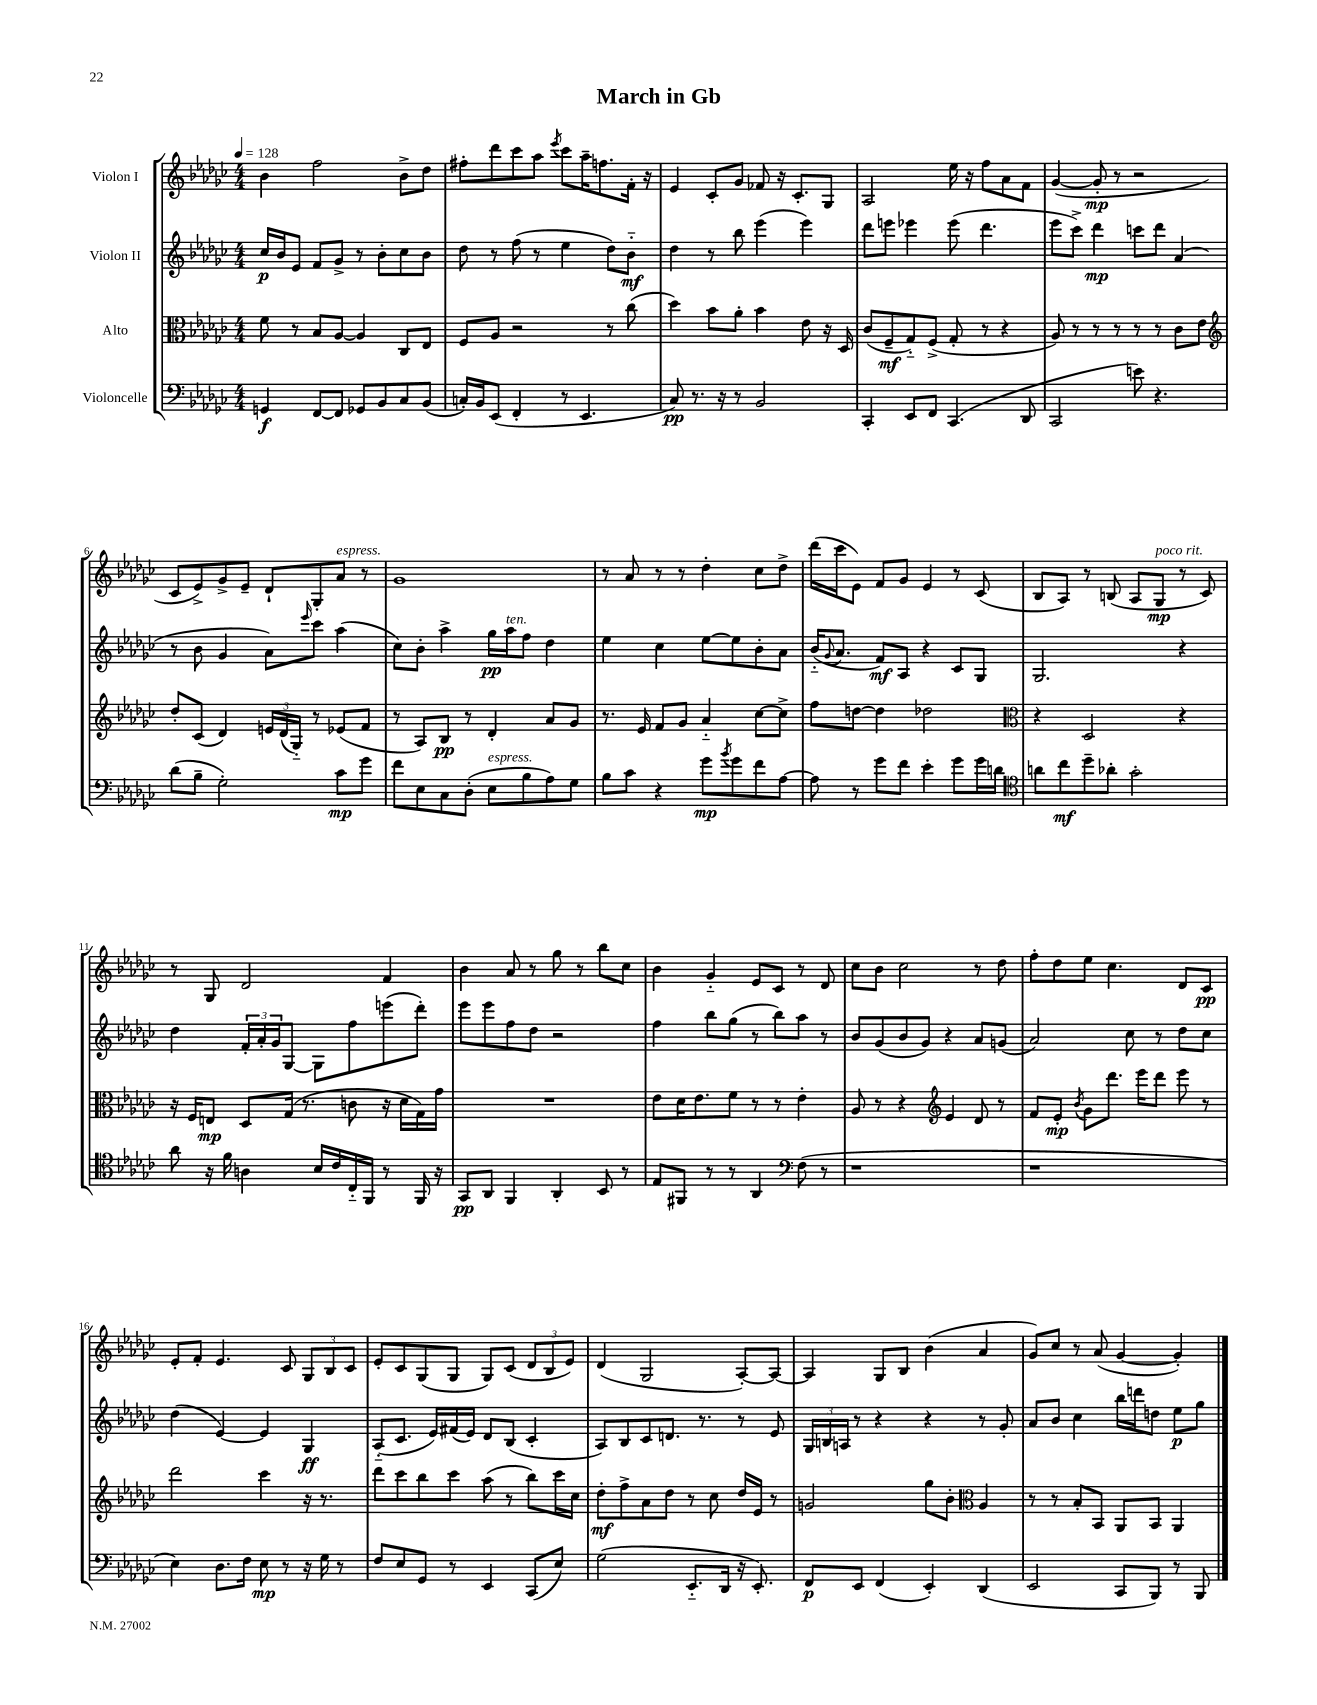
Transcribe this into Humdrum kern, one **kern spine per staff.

**kern	**dynam	**kern	**dynam	**kern	**dynam	**kern	**dynam
*part4	*part4	*part3	*part3	*part2	*part2	*part1	*part1
*staff4	*staff4	*staff3	*staff3	*staff2	*staff2	*staff1	*staff1
*I"Violoncelle	*	*I"Alto	*	*I"Violon II	*	*I"Violon I	*
*clefF4	*	*clefC3	*	*clefG2	*	*clefG2	*
*k[b-e-a-d-g-c-]	*	*k[b-e-a-d-g-c-]	*	*k[b-e-a-d-g-c-]	*	*k[b-e-a-d-g-c-]	*
*M4/4	*	*M4/4	*	*M4/4	*	*M4/4	*
*MM128	*	*MM128	*	*MM128	*	*MM128	*
=1	=1	=1	=1	=1	=1	=1	=1
4GGn/	f	8f\	.	16cc-/LL	p	4b-\	.
.	.	.	.	16b-/J	.	.	.
.	.	8r	.	8e-/J	.	.	.
[8FF/L	.	8B-/L	.	8f/L	.	2ff\	.
8FF/J]	.	[8A-/J	.	8g-^/J	.	.	.
8GG-X/L	.	4A-/]	.	8r	.	.	.
8BB-/	.	.	.	8b-'\L	.	.	.
8C-/	.	8C-/L	.	8cc-\	.	8b-^\L	.
(8BB-/J	.	8E-/J	.	8b-\J	.	8dd-\J	.
=2	=2	=2	=2	=2	=2	=2	=2
16Cn'/LL)	.	8F/L	.	8dd-\	.	8ff#X'\L	.
16BB-/J	.	.	.	.	.	.	.
(8EE-/J	.	8A-/J	.	8r	.	8ddd-\	.
4FF'/	.	2r	.	(8ff\	.	8ccc-\	.
.	.	.	.	8r	.	8aa-\J	.
.	.	.	.	.	.	8qeee-/	.
8r	.	.	.	4ee-\	.	8ccc-\L	.
4.EE-/	.	.	.	.	.	16aa-~\K	.
.	.	.	.	.	.	8.ffn\	.
.	.	8r	.	8dd-\L)	.	.	.
.	.	(8cc-\	.	8b-\J	mf	16f'\Jk	.
.	.	.	.	.	.	16r	.
=3	=3	=3	=3	=3	=3	=3	=3
8C-/)	pp	4dd-\)	.	4dd-\	.	4e-/	.
8.r	.	.	.	.	.	.	.
.	.	8b-\L	.	8r	.	8c-'/L	.
16r	.	.	.	.	.	.	.
8r	.	8a-'\J	.	8bb-\	.	8g-/J	.
2BB-/	.	4b-\	.	(4eee-\	.	8f-X/	.
.	.	.	.	.	.	16r	.
.	.	.	.	.	.	8.c-'/L	.
.	.	8e-\	.	4eee-\)	.	.	.
.	.	16r	.	.	.	8G-/J	.
.	.	16D-/	.	.	.	.	.
=4	=4	=4	=4	=4	=4	=4	=4
4CC-'/	.	(8c-/L	.	8ddd-\L	.	2A-/	.
.	.	8F~/	mf	8eeen\J	.	.	.
8EE-/L	.	8G-/)	.	4eee-X\	.	.	.
8FF/J	.	(8F^/J	.	.	.	.	.
(4.CC-/	.	8G-'/	.	(8eee-\	.	16ee-\	.
.	.	.	.	.	.	16r	.
.	.	8r	.	4.ddd-\	.	8ff\L	.
.	.	4r	.	.	.	8a-\	.
8DD-/	.	.	.	.	.	8f\J	.
=5	=5	=5	=5	=5	=5	=5	=5
2CC-/	.	8A-/)	.	8eee-\L	.	([4g-/	.
.	.	8r	.	8ccc-^\J)	.	.	.
.	.	8r	.	4ddd-\	mp	8g-'/]	mp
.	.	8r	.	.	.	8r	.
8en\)	.	8r	.	8cccn\L	.	2r	.
4.r	.	8r	.	8ddd-\J	.	.	.
.	.	8c-\L	.	(4a-/	.	.	.
.	.	8e-\J	.	.	.	.	.
!!LO:LB:g=z
=6	=6	=6	=6	=6	=6	=6	=6
*	*	*clefG2	*	*	*	*	*
(8d-\L	.	8dd-'/L	.	8r	.	8c-/L	.
8B-~\J	.	(8c-/J	.	8b-\	.	8e-^/)	.
2G-'\)	.	4d-/)	.	4g-/	.	8g-^/	.
.	.	.	.	.	.	8e-~/J	.
.	.	24en/LL	.	8a-\L)	.	8d-`/L	.
.	.	(24d-/	.	.	.	.	.
.	.	24G-/JJ)	.	.	.	.	.
.	.	.	.	16qqeee-/	.	.	.
.	.	8r	.	8ccc-\J	.	8G-'/	.
!	!	!	!	!	!	!LO:TX:a:i:t=espress.	!
8c-\L	mp	(8e-X/L	.	(4aa-\	.	8a-/J	.
8g-\J	.	8f/J	.	.	.	8r	.
=7	=7	=7	=7	=7	=7	=7	=7
8f\L	.	8r	.	8cc-\L)	.	1g-	.
8E-\	.	8A-/L)	.	8b-'\J	.	.	.
8C-\	.	8B-/J	pp	4aa-^\	.	.	.
(8D-'\J	.	8r	.	.	.	.	.
!LO:TX:a:i:t=espress.	!	!	!	!	!	!	!
8E-\L	.	4d-'/	.	16gg-\LL	pp	.	.
!	!	!	!	!LO:TX:a:i:t=ten.	!	!	!
.	.	.	.	16aa-\J	.	.	.
8B-\	.	.	.	8ff\J	.	.	.
8A-\)	.	8a-/L	.	4dd-\	.	.	.
8G-\J	.	8g-/J	.	.	.	.	.
=8	=8	=8	=8	=8	=8	=8	=8
8B-\L	.	8.r	.	4ee-\	.	8r	.
8c-\J	.	.	.	.	.	8a-/	.
.	.	16e-/	.	.	.	.	.
4r	.	8f/L	.	4cc-\	.	8r	.
.	.	8g-/J	.	.	.	8r	.
8g-\L	mp	4a-/	.	[8ee-\L	.	4dd-'\	.
8qb-/	.	.	.	.	.	.	.
8g-\	.	.	.	8ee-\]	.	.	.
8f\	.	[8cc-\L	.	8b-'\	.	8cc-\L	.
[8A-\J	.	8cc-^\J]	.	8a-\J	.	8dd-^\J	.
=9	=9	=9	=9	=9	=9	=9	=9
8A-\]	.	8ff\L	.	(16b-/KL	.	(16ddd-\LL	.
.	.	.	.	8qqg-/	.	.	.
.	.	.	.	8.a-/J	.	16ccc-\J	.
8r	.	[8ddn\J	.	.	.	8e-\J)	.
8g-\L	.	4dd\]	.	8f/L)	mf	8f/L	.
8f\J	.	.	.	8A-/J	.	8g-/J	.
4e-'\	.	2dd-X\	.	4r	.	4e-/	.
8g-\L	.	.	.	8c-/L	.	8r	.
16g-\L	.	.	.	8G-/J	.	(8c-/	.
16dn\JJ	.	.	.	.	.	.	.
=10	=10	=10	=10	=10	=10	=10	=10
*clefC4	*	*clefC3	*	*	*	*	*
8an\L	.	4r	.	2.G-/	.	8B-/L	.
8cc-\	mf	.	.	.	.	8A-/J)	.
8dd-~\	.	2D-/	.	.	.	8r	.
8a-X'\J	.	.	.	.	.	(8Bn/	.
2g-'\	.	.	.	.	.	8A-/L	.
!	!	!	!	!	!	!LO:TX:a:i:t=poco rit.	!
.	.	.	.	.	.	8G-/J	mp
.	.	4r	.	4r	.	8r	.
.	.	.	.	.	.	8c-/)	.
!!LO:LB:g=z
=11	=11	=11	=11	=11	=11	=11	=11
8a-\	.	16r	.	4dd-\	.	8r	.
.	.	16F/KL	.	.	.	.	.
16r	.	8En/J	mp	.	.	8G-/	.
16f\	.	.	.	.	.	.	.
4An\	.	8D-/L	.	24f'/LL	.	2d-/	.
.	.	.	.	24a-'/	.	.	.
.	.	.	.	24g-/J	.	.	.
.	.	(16G-/Jk	.	[8G-/J	.	.	.
.	.	8.r	.	.	.	.	.
16B-/LL	.	.	.	8G-\L]	.	.	.
16c-/	.	.	.	.	.	.	.
16C-/	.	8cn\	.	8ff\	.	.	.
16FF/JJ	.	.	.	.	.	.	.
8r	.	16r	.	(8eeen\	.	4f/	.
.	.	16d-\LL	.	.	.	.	.
16FF/	.	16G-\)	.	8ddd-'\J)	.	.	.
16r	.	16g-\JJ	.	.	.	.	.
=12	=12	=12	=12	=12	=12	=12	=12
8GG-/L	pp	1r	.	8eee-\L	.	4b-\	.
8AA-/J	.	.	.	8eee-\	.	.	.
4FF/	.	.	.	8ff\	.	8a-/	.
.	.	.	.	8dd-\J	.	8r	.
4AA-'/	.	.	.	2r	.	8gg-\	.
.	.	.	.	.	.	8r	.
8BB-/	.	.	.	.	.	8bb-\L	.
8r	.	.	.	.	.	8cc-\J	.
=13	=13	=13	=13	=13	=13	=13	=13
8E-/L	.	8e-\L	.	4ff\	.	4b-\	.
8FF#X/J	.	16d-\K	.	.	.	.	.
.	.	8.e-\	.	.	.	.	.
8r	.	.	.	8bb-\L	.	4g-/	.
8r	.	8f\J	.	(8gg-\J	.	.	.
4AA-/	.	8r	.	8r	.	8e-/L	.
.	.	8r	.	8bb-\L)	.	8c-/J	.
*clefF4	*	*	*	*	*	*	*
(8F\	.	4e-'\	.	8aa-\J	.	8r	.
8r	.	.	.	8r	.	8d-/	.
=14	=14	=14	=14	=14	=14	=14	=14
1r	.	8A-/	.	8b-/L	.	8cc-\L	.
.	.	8r	.	(8g-/	.	8b-\J	.
.	.	4r	.	8b-/	.	2cc-\	.
.	.	.	.	8g-/J)	.	.	.
*	*	*clefG2	*	*	*	*	*
.	.	4e-/	.	4r	.	.	.
.	.	8d-/	.	8a-/L	.	8r	.
.	.	8r	.	(8gn/J	.	8dd-\	.
=15	=15	=15	=15	=15	=15	=15	=15
1r	.	8f/L	.	2a-/)	.	8ff'\L	.
.	.	8e-'/J	mp	.	.	8dd-\	.
.	.	8qb-/	.	.	.	.	.
.	.	8g-\L	.	.	.	8ee-\J	.
.	.	8.ddd-\J	.	.	.	4.cc-\	.
.	.	.	.	8cc-\	.	.	.
.	.	16eee-\KL	.	.	.	.	.
.	.	8ddd-\J	.	8r	.	.	.
.	.	8eee-\	.	8dd-\L	.	8d-/L	.
.	.	8r	.	8cc-\J	.	8c-/J	pp
!!LO:LB:g=z
=16	=16	=16	=16	=16	=16	=16	=16
4E-\)	.	2ddd-\	.	(4dd-\	.	8e-'/L	.
.	.	.	.	.	.	8f'/J	.
8.D-\L	.	.	.	[4e-/)	.	4.e-/	.
16F\Jk	.	.	.	.	.	.	.
8E-\	mp	4ccc-\	.	4e-/]	.	.	.
8r	.	.	.	.	.	8c-/	.
16r	.	16r	.	4G-/	ff	12G-/L	.
16G-\	.	8.r	.	.	.	.	.
.	.	.	.	.	.	12B-/	.
8r	.	.	.	.	.	.	.
.	.	.	.	.	.	12c-/J	.
=17	=17	=17	=17	=17	=17	=17	=17
8F/L	.	8ddd-\L	.	(8A-/L	.	8e-'/L	.
8E-/	.	8ccc-\	.	8.c-/J	.	8c-/	.
8GG-/J	.	8bb-\	.	.	.	(8G-/	.
.	.	.	.	16e-/LL)	.	.	.
8r	.	8ccc-\J	.	(16f#X/	.	8G-/J	.
.	.	.	.	16e-/JJ)	.	.	.
4EE-/	.	(8aa-\	.	8d-/L	.	8G-/L)	.
.	.	8r	.	(8B-/J	.	(8c-/J	.
(8CC-/L	.	8bb-\L)	.	4c-'/	.	12d-/L	.
.	.	.	.	.	.	12B-/	.
8E-/J)	.	16ccc-\L	.	.	.	.	.
.	.	.	.	.	.	12e-/J)	.
.	.	16cc-\JJ	.	.	.	.	.
=18	=18	=18	=18	=18	=18	=18	=18
(2G-\	.	8dd-'\L	mf	8A-/L)	.	(4d-/	.
.	.	8ff^\	.	8B-/	.	.	.
.	.	8a-\	.	8c-/	.	2G-/	.
.	.	8dd-\J	.	8.dn/J	.	.	.
8.EE-/L	.	8r	.	.	.	.	.
.	.	.	.	8.r	.	.	.
.	.	8cc-\	.	.	.	.	.
16DD-/Jk	.	.	.	.	.	.	.
16r	.	16dd-/LL	.	8r	.	[8A-'/L)	.
8.EE-'/)	.	16e-/JJ	.	.	.	.	.
.	.	8r	.	8e-/	.	8A-/J_	.
=19	=19	=19	=19	=19	=19	=19	=19
8FF/L	p	2gn/	.	24G-/LL	.	4A-/]	.
.	.	.	.	24Bn/	.	.	.
.	.	.	.	24An/JJ	.	.	.
8EE-/J	.	.	.	8r	.	.	.
(4FF/	.	.	.	4r	.	8G-/L	.
.	.	.	.	.	.	8B-/J	.
4EE-'/)	.	8gg-\L	.	4r	.	(4b-\	.
.	.	8b-'\J	.	.	.	.	.
*	*	*clefC3	*	*	*	*	*
(4DD-/	.	4A-/	.	8r	.	4a-/	.
.	.	.	.	8g-'/	.	.	.
=20	=20	=20	=20	=20	=20	=20	=20
2EE-/	.	8r	.	8a-/L	.	8g-/L)	.
.	.	8r	.	8b-/J	.	8cc-/J	.
.	.	8B-'/L	.	4cc-\	.	8r	.
.	.	8BB-/J	.	.	.	(8a-/	.
8CC-/L	.	8AA-/L	.	16bb-\LL	.	[4g-/	.
.	.	.	.	16dddn\J	.	.	.
8BBB-/J)	.	8BB-/J	.	8ddn\J	.	.	.
8r	.	4AA-/	.	8ee-\L	p	4g-'/])	.
8BBB-/	.	.	.	8gg-\J	.	.	.
==	==	==	==	==	==	==	==
*-	*-	*-	*-	*-	*-	*-	*-
